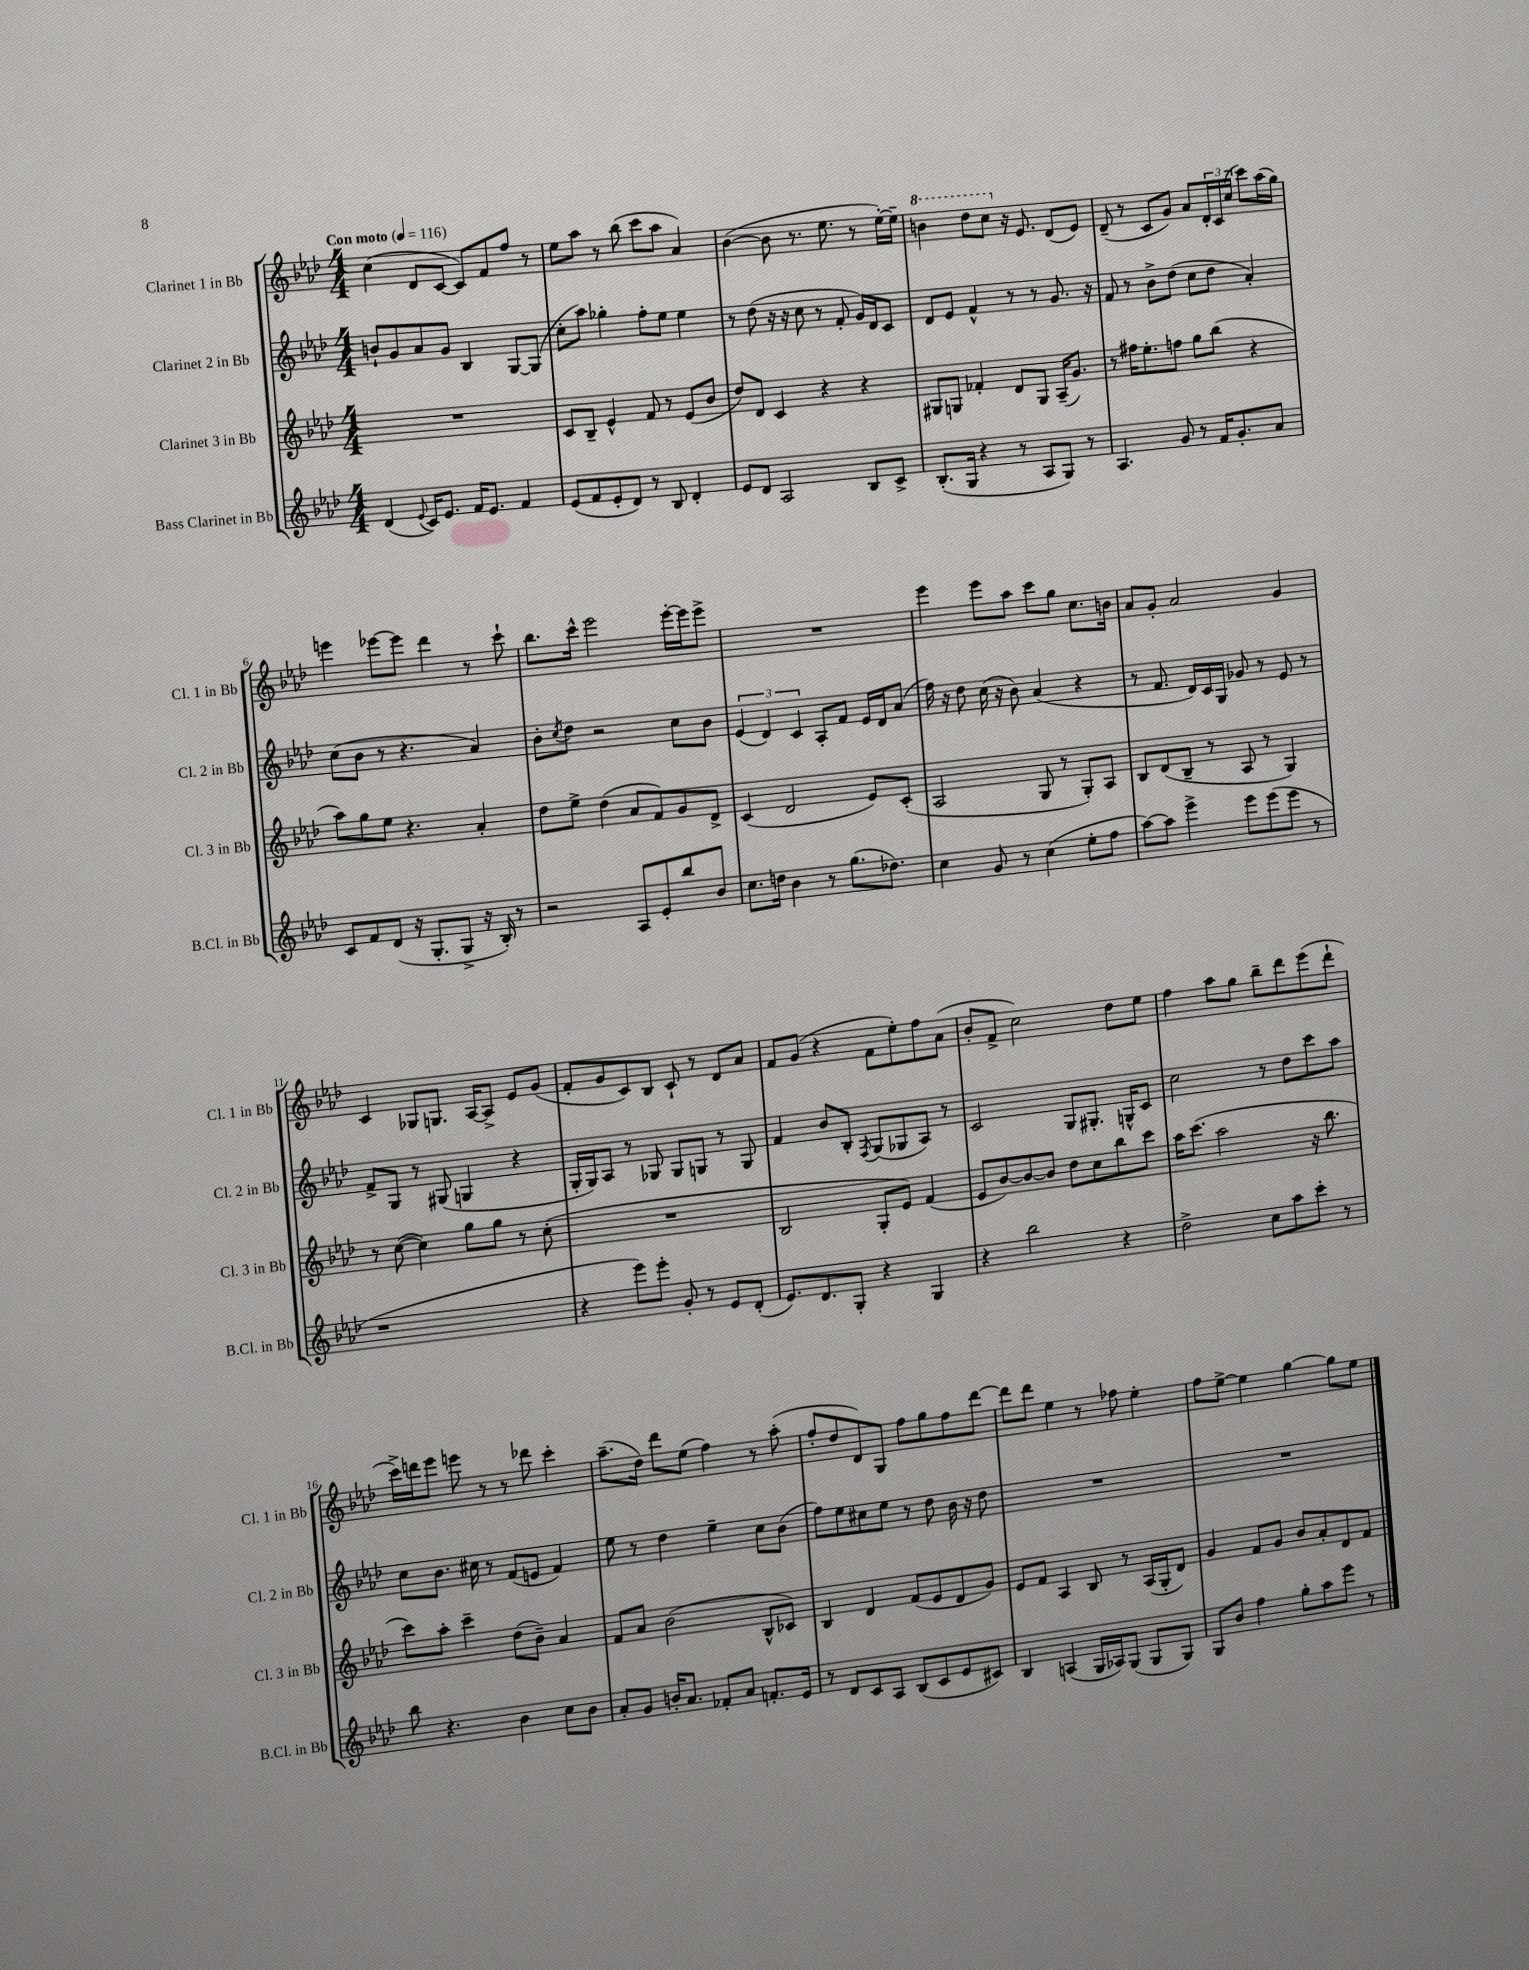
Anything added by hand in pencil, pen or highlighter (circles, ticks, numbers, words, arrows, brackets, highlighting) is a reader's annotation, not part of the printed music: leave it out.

**kern	**kern	**kern	**kern
*staff4	*staff3	*staff2	*staff1
*clefG2	*clefG2	*clefG2	*clefG2
*k[b-e-a-d-]	*k[b-e-a-d-]	*k[b-e-a-d-]	*k[b-e-a-d-]
*M4/4	*M4/4	*M4/4	*M4/4
*MM116	*MM116	*MM116	*MM116
(4d-/	1r	8b`/L	(4cc\
.	.	8g/	.
8qqe-/	.	.	.
16c/LK)	.	8a-/	8d-/L
8.e-/J	.	.	.
.	.	8g/J	[8c/J
16f/LK	.	4B-/	8c/]L)
8.e-/J	.	.	.
.	.	.	8f/
4f/	.	[8G/L	8ff/J
.	.	(8G/]J	8r
=	=	=	=
(8e-/L	8c/L	8cc'\L	8ee-\L
8f/	8B-~/J	8aa-\J)	8aa-\J
8e-'/	4e-^^/	4gg-'\	8r
8d-/J)	.	.	(8bb-\
8r	8f/	8ff'\L	8ccc\L
8B-/	8r	8ee-\J	8aa-\J
4d-'/	(8e-/L	4ee-\	4a-/)
.	8b-/J	.	.
=	=	=	=
8e-/L	8dd-/L)	8r	([4b-\
8d-/J	8d-/J	(8dd-\	.
2A-/	4c/	16r	8b-\]
.	.	16r	.
.	.	8cc\	8.r
.	4r	8r	.
.	.	.	8.ee-\
.	.	8f'/	.
8B-/L	4r	16g/LL)	8r
.	.	16d-/J	.
8c^/J	.	8c/J	[16ee-'\LL)
.	.	.	16ee-~\]JJ
=	=	=	=
(8.B-'/L	8G#/L	8d-/L	4bb\
.	8G/J	8e-/J	.
16G/Jk	.	.	.
4r	4f-'/	4f^^/	8ddd-\L
.	.	.	8ccc\J
8r	8d-/L	8r	16r
.	.	.	8.e-/
8A-/L	8G/J	8r	.
8G/J)	(16A-~/LK	8.g/	(8d-/L
.	8.g/J)	.	.
8r	.	.	8e-/J)
.	.	16r	.
=	=	=	=
4.A-/	8r	8f/	(8d-~/
.	16ff#\LK	8r	8r
.	8.ee-'\	.	.
.	.	8b-^\L	8c/L
8g/	8ff\J	(8dd-\J	8g/J)
8r	8gg\L	8cc\L	8a-/L
16f/LK	(8bb-\J	8dd-\J	24d-'/L
.	.	.	24c/
8.g'/	.	.	.
.	.	.	(24cc/JJ
.	4r	4a-'/)	8ccc\L)
8a-/J	.	.	(16aa-\L
.	.	.	16gg\JJ)
=	=	=	=
8c/L	8aa-\L)	(8cc\L	4eee\
8f/	8gg\	8b-\J	.
(8d-/J	8ee-\J	8r	[8eee-\L
16r	4.r	4.r	8eee-\]J
8.G'/L	.	.	.
.	.	.	4ddd-\
8G^/J	.	.	.
16r	4a-'/	4a-/)	8r
16B-'/)	.	.	.
8r	.	.	8ccc`\
=	=	=	=
2r	8dd-\L	8b-'\L	8.bb-\L
.	.	8qcc/	.
.	8ee-^\J	8dd-\J	.
.	.	.	16ccc^^\Jk
.	(4dd-\	2r	2eee-\
8A-/L	8a-/L	.	.
8e-'/	8f/)	.	.
8bb-/	8g/	8cc\L	[16eee-'\LL
.	.	.	16eee-\]J
8b-/J	8d-^/J	8b-\J	8eee-^\J
=	=	=	=
8.cc\L	(4c/	(6e-/	1r
.	.	6d-/)	.
16dd\Jk	.	.	.
4b-\	2d-/	.	.
.	.	6c/	.
8r	.	8A-'/L	.
(8.gg\L	.	8f/J	.
.	8e-/L)	16e-/LL	.
8.dd-\J)	.	16d-/J	.
.	(8c'/J	(8a-/J	.
=	=	=	=
4cc\	2A-/	16ff\)	4eee-\
.	.	16r	.
.	.	8dd-\	.
8g/	.	(16cc\	8eee-\L
.	.	16r	.
8r	.	8b-\)	8aa-\J
(4cc\	8G/	(4a-/	8ccc\L
.	8r	.	8gg\J
8ee-'\L	8G'/L)	4r	8.cc\L
8ff\J	8A-/J	.	.
.	.	.	16b\Jk
=	=	=	=
[8aa-\L)	8B-/L	8r	8a-/L
8aa-\]J	(8d-/	8.f/	8g'/J
4eee-^\	8B-~/J	.	2a-/
.	.	16d-/LL)	.
.	8r	16c/	.
.	.	16G/JJ	.
8eee-\L	8A-/	8g-/	.
(8eee-\	8r	8r	.
8eee-\J	4G/)	8e-/	4g/
8r	.	8r	.
=	=	=	=
1r	8r	8f^/L	4c/
.	([8cc\	8G/J	.
.	4cc\])	8r	8G-/L
.	.	(8G#/	8.G/J
.	8gg\L	4G/	.
.	.	.	[16A-/LK
.	8gg\J	.	8A-^/]J
.	8r	4r	8e-/L
.	(8cc'\	.	(8g/J
=	=	=	=
4r	1r	16G'/LL	8f'/L
.	.	16G/J)	.
.	.	8A-/J	8g/
8eee-\L)	.	8r	8c/)
8eee-'\J	.	8G-/	8B-/J
8g'/	.	8G-/L	8c`/
8r	.	8G/J	8r
8e-/L	.	8r	8d-/L
(8d-'/J	.	8G/	8a-/J
=	=	=	=
8.e-/L)	2B-/	4f/	8f/L
.	.	.	(8g/J
8.d-/	.	.	.
.	.	8b-/L	4r
8G'/J	.	8B-'/J	.
.	.	8qF/	.
4r	8G'/L	(8G/L	8f\L
.	8e-/J)	8G-/	8ee-'\)
4G/	(4f/	8A-/J)	8ff\
.	.	8r	(8a-\J
=	=	=	=
4r	8e-/L	2c/	8b-'/L
.	[8b-/)	.	8f^/J
2bb-\	8b-/_	.	2cc\)
.	8b-/]J	.	.
.	8dd-\L	8G/L	.
.	8cc\	8.G#'/J	.
4r	8bb-\	.	8dd-\L
.	.	16G^^/LK	.
.	8ccc\J	8c/J	8ee-\J
=	=	=	=
2dd-^\	16aa-\LK	2cc\	4ff\
.	(8.ccc\J	.	.
.	2aa-\	.	8aa-\L
.	.	.	8gg\J
8cc\L	.	8r	8bb-~\L
8aa-\	.	8dd-\L	8ddd-\
8ccc'\J	16r	8ccc\	(8eee-\
.	8.bb-\	.	.
8r	.	8aa-\J	8ddd-`\J
=	=	=	=
8bb-\	8ccc\L)	8cc\L	16ccc^\LL)
.	.	.	16ddd\J
4.r	8aa-'\J	8.b-\J	8eee-\J
.	4ccc~\	.	8eee\
.	.	16cc#\	.
.	.	8r	8r
4b-\	(8dd-\L	(8f/L	8r
.	8b-~\J)	8e/J	8ddd-\
8cc\L	4a-/	4f/)	4ccc'\
8b-\J	.	.	.
=	=	=	=
8a-'/L	8f/L	8ee-\	(8.aa-~\L
8g/J	8a-/J	8r	.
.	.	.	16dd-\Jk)
16b'/LK	(2b-\	4dd-\	8ddd-\L
8.a-/J	.	.	.
.	.	.	(8ee-\J
8f-'/L	.	4ee-~\	4ff\)
8a-/J	.	.	.
8.f'/L	8B-^^/L	8cc\L	8r
.	8c-/J)	(8b-\J	(8aa-'\
16e-/Jk	.	.	.
=	=	=	=
8r	4B-/	8ff\L)	8ff'/L
8d-/L	.	8ee-\	8dd-/
8c/	4d-/	8cc#\	8d-/)
8A-/J	.	8ee-\J	8G/J
(8B-/L	(8f/L	8r	8ff\L
8c/	8e-/	8dd-\	8gg\
8e-/	8d-/	16b-\	8ff\
.	.	16r	.
8c#/J)	8g/J)	8dd-\	[8ddd-\J
=	=	=	=
4B-/	8e-/L	1r	8ddd-\]L
.	8f/J	.	8ddd-\J
(4A/	4A-/	.	4ee-\
16G/LL	8B-/	.	8r
16A-/J)	.	.	.
(8G/J	8r	.	8ff-\
8G/L	(16A-/LL	.	4ee-'\
.	16G'/J	.	.
8G/J)	8d-/J)	.	.
=	=	=	=
8G/L	4g/	1r	8ff\L
8b-/J	.	.	[8ee-^\J
4ff\	8f/L	.	4ee-\]
.	8g/J	.	.
8gg'\L	8b-/L	.	[4gg\
8aa-\	8a-'/	.	.
8eee-\J	8d-/	.	8gg\]L
8r	8f/J	.	8ee-\J
==	==	==	==
*-	*-	*-	*-
